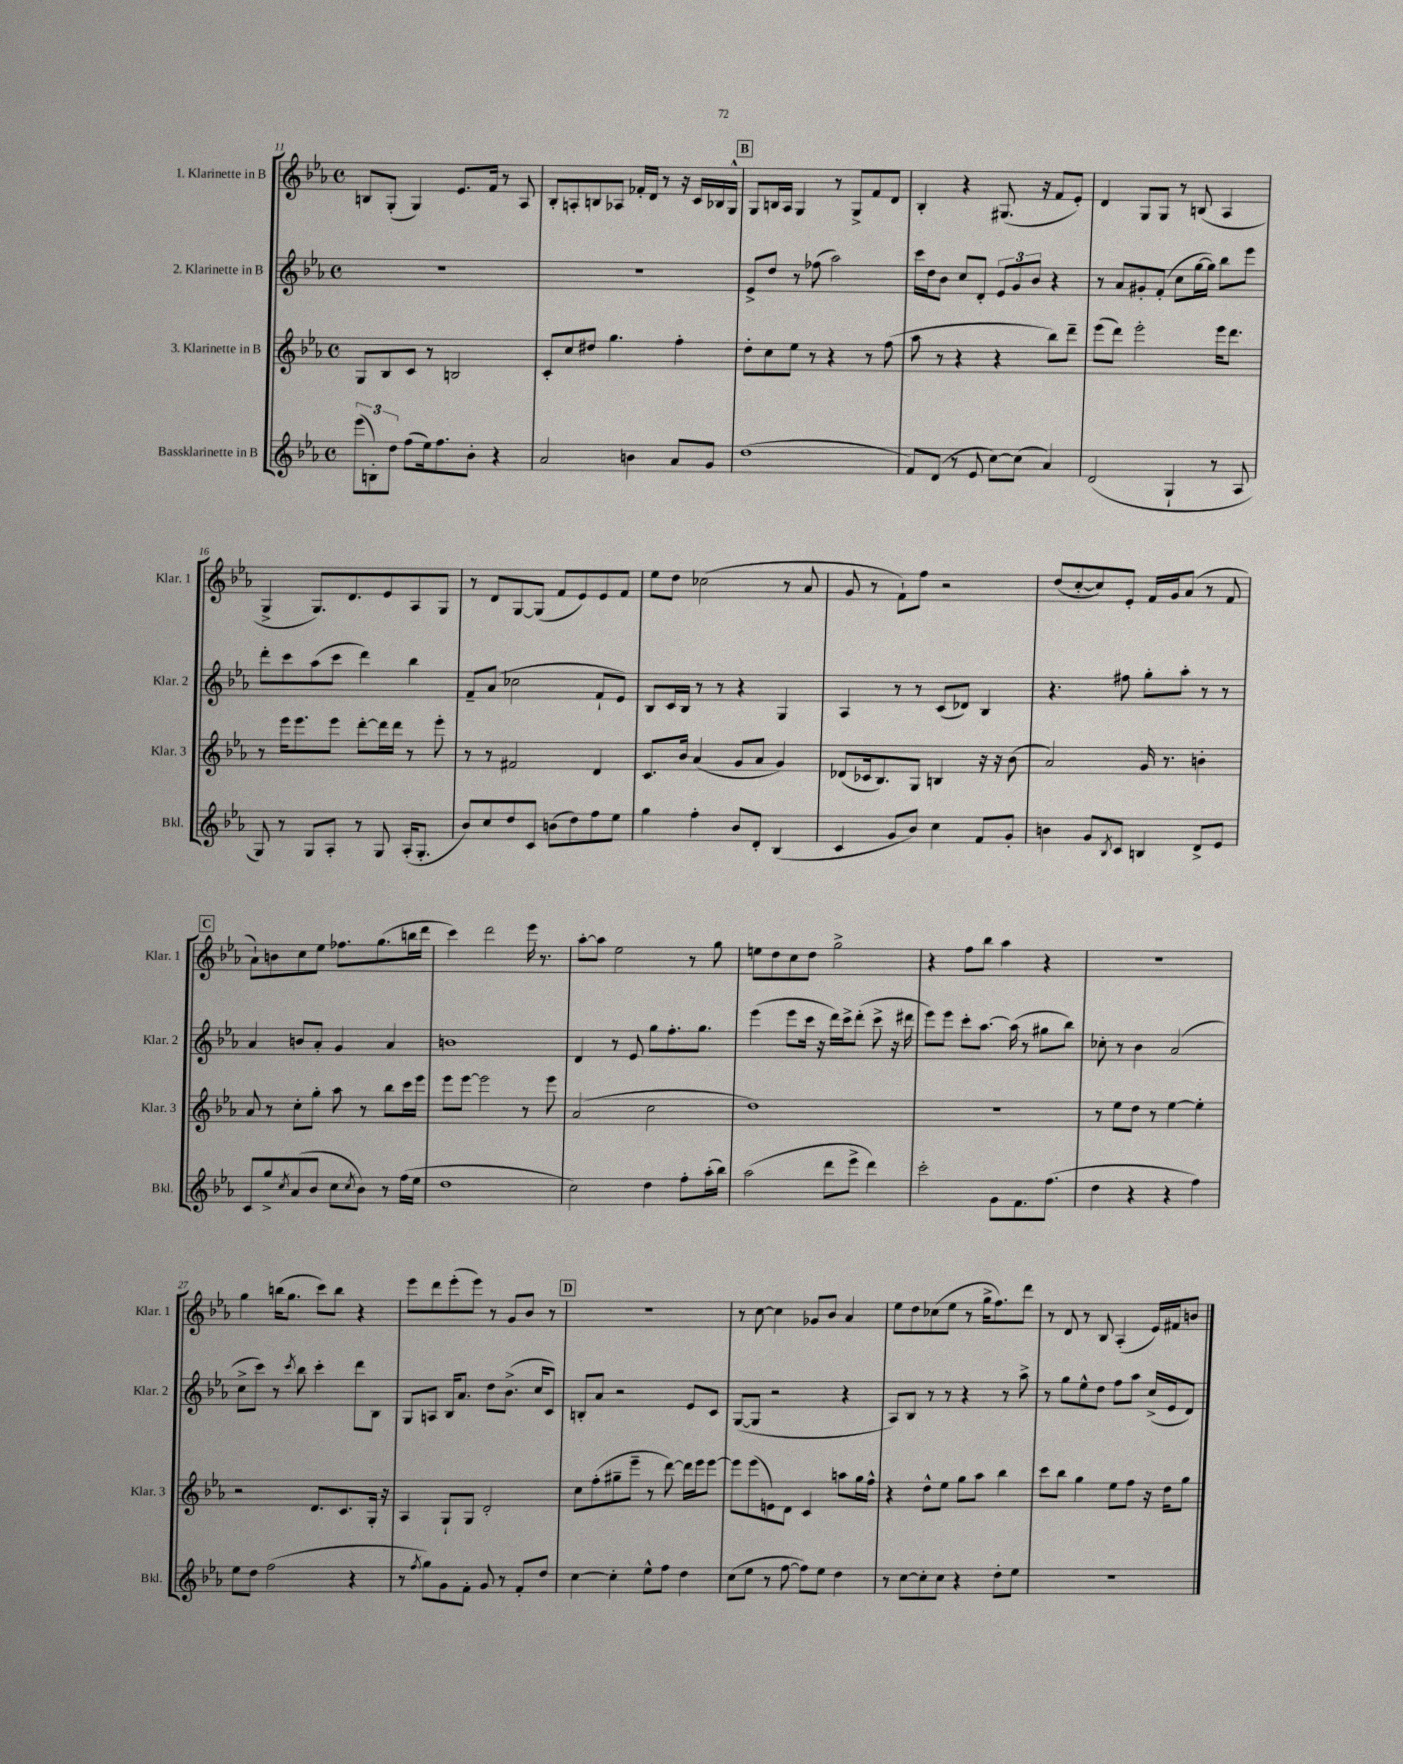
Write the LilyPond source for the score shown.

<<
\new StaffGroup <<
\new Staff = "s0" \with { instrumentName = "1. Klarinette in B" shortInstrumentName = "Klar. 1" } {
    \clef treble \key ees \major \defaultTimeSignature \time 4/4
    b8 g8-.( g4) ees'8. f'16 r8 aes8 |
    bes8-. a8-. b8 aes8 fes'16-. d'16 r8 r16 c'16 bes16 g16-^ |
    \mark \markup { \box "B" } g8 b16 aes16 g4 r8 g8-> f'8 d'8 |
    bes4-. r4 gis8.( r16 f'8 ees'8-.) |
    d'4 g8 g8 r8 b8( aes4 |
    g4-> g8.) d'8. ees'8 aes8 g8 |
    r8 d'8 g8~ g8( f'8 ees'8) ees'8 f'8 |
    ees''8 d''8 ces''2( r8 aes'8 |
    g'8 r8 f'8-!) f''8 r2 |
    d''8( c''8~-. c''8) ees'8-. f'16 g'16 aes'8( r8 f'8 |
    \mark \markup { \box "C" } aes'8-!) b'8 c''8 ees''8 fes''8. g''8.( b''16 d'''16 |
    c'''4) d'''2 ees'''16 r8. |
    aes''8~-. aes''8 ees''2 r8 g''8 |
    e''8 d''8 c''8 d''8 g''2-> |
    r4 f''8 bes''8 aes''4 r4 |
    R1 |
    g''4 b''16( g''8. c'''8) b''8 r4 |
    ees'''8 d'''8 ees'''8-.( ees'''8) r8 g'8 bes'8 r8 |
    \mark \markup { \box "D" } R1 |
    r8 c''8~ c''4 ges'8 bes'8 aes'4 |
    ees''8 d''8 ces''8( ees''8 r8 g''16-> f''8.) d'''8 |
    r8 d'8 r8 bes8 aes4-.( ees'16) fis'16 b'8 \bar "|." |
}
\new Staff = "s1" \with { instrumentName = "2. Klarinette in B" shortInstrumentName = "Klar. 2" } {
    \clef treble \key ees \major \defaultTimeSignature \time 4/4
    R1 |
    R1 |
    \mark \markup { \box "B" } ees'8-> d''8 r8 fes''8( aes''2) |
    c'''16 d''16 bes'8 c''8 d'8-. \tuplet 3/2 { ees'8 g'8 bes'8 } r4 |
    r8 aes'8 gis'8-. f'8-.( c''8 g''16~ g''16) bes''8 ees'''8 |
    d'''8-. c'''8 aes''8( c'''8 d'''4) bes''4 |
    f'8-- aes'8( ces''2 f'8-! ees'8) |
    bes8 c'16 bes16 r8 r8 r4 g4 |
    aes4 r8 r8 c'8( des'8) bes4 |
    r4. fis''8 g''8-. aes''8-. r8 r8 |
    \mark \markup { \box "C" } aes'4 b'8 aes'8-. g'4 aes'4 |
    b'1 |
    d'4 r8 ees'8 g''8 f''8.-. g''8. |
    ees'''4( ees'''8 c'''16 r16 d'''16) c'''16-> d'''8-.( c'''8-> r16 dis'''16 |
    ees'''8) ees'''8 c'''8-. aes''8.~ aes''16( r8 gis''8 bes''8) |
    ces''8-. r8 bes'4 aes'2( |
    c''8-> c'''8) r8 \acciaccatura { c'''8 } bes''8 c'''4-. d'''8 bes8 |
    g8 a8 bes16 aes'8. d''8 bes'8.->( c''16 c'8) |
    \mark \markup { \box "D" } b8-. aes'8 r2 ees'8 c'8 |
    g8~( g8 r2 r4 |
    aes8) bes8 r8 r8 r4 r8 aes''8-> |
    r8 g''8 ees''8-^ d''8 f''8 aes''8 c''16->( ees'16 d'8) \bar "|." |
}
\new Staff = "s2" \with { instrumentName = "3. Klarinette in B" shortInstrumentName = "Klar. 3" } {
    \clef treble \key ees \major \defaultTimeSignature \time 4/4
    g8 bes8 c'8 r8 b2 |
    c'8-. c''8 dis''8 g''4. f''4-. |
    \mark \markup { \box "B" } d''8-. c''8 ees''8 r8 r4 r8 f''8( |
    aes''8 r8 r4 r4 bes''8) d'''8-- |
    ees'''8( d'''8) ees'''2-. ees'''16 d'''8. |
    r8 ees'''16 ees'''8. ees'''8 d'''8~-. d'''16 d'''16 r8 ees'''8-. |
    r8 r8 fis'2 d'4 |
    c'8. bes'16 aes'4( g'8 aes'8 g'4) |
    des'8( ces'16 bes8.) g8 b4 r16 r16 bes'8( |
    aes'2) g'16 r8. b'4-. |
    \mark \markup { \box "C" } aes'8 r8 c''8-. g''8-. aes''8 r8 bes''8 c'''16 ees'''16 |
    ees'''8 ees'''8~ ees'''2 r8 ees'''8 |
    aes'2( c''2 |
    d''1) |
    r1 |
    r8 ees''8 d''8 r8 ees''4~ ees''4-. |
    r2 d'8. c'8. g16-. r16 |
    aes4 g8-! g8 d'2-. |
    \mark \markup { \box "D" } c''8 f''8-.( gis''8-- ees'''8-- r8 d'''8~) d'''16 ees'''16 ees'''8~ |
    ees'''8 ees'''8( e'8) d'8 c'4 a''8 g''16 f''16-^ |
    r4 d''8-^ ees''8 g''8 aes''8 bes''4 |
    c'''8 bes''8 g''4 ees''8 f''8 r16 d''16 g''8 \bar "|." |
}
\new Staff = "s3" \with { instrumentName = "Bassklarinette in B" shortInstrumentName = "Bkl." } {
    \clef treble \key ees \major \defaultTimeSignature \time 4/4
    \tuplet 3/2 { ees'''8( b8-.) d''8 } f''8( ees''16) f''8. bes'8-. r4 |
    aes'2 b'4 aes'8 g'8 |
    \mark \markup { \box "B" } d''1( |
    f'8) d'8( r8 ees'8 c''8~) c''8( aes'4) |
    d'2( g4-! r8 aes8 |
    g8) r8 g8 aes8-. r8 g8 aes16-.( g8.-. |
    bes'8) c''8 d''8 c'8 b'8( d''8) f''8 ees''8 |
    g''4 f''4-. bes'8 d'8-. bes4( |
    c'4 g'8 bes'8) c''4 f'8 g'8-. |
    b'4 g'8 \acciaccatura { bes8 } c'8 b4 d'8-> ees'8 |
    \mark \markup { \box "C" } c'8 g''8-> \acciaccatura { c''8 } aes'8( bes'8 c''8 \acciaccatura { c''8 } bes'8) r8 f''16( ees''16 |
    d''1 |
    c''2) d''4 f''8-. aes''16-.( bes''16) |
    aes''2( d'''8 ees'''8-> d'''4) |
    c'''2-. g'8 f'8. f''8.( |
    d''4 r4 r4 f''4) |
    ees''8 d''8 f''2( r4 |
    r8 \acciaccatura { f''8 } g''8) g'8 f'8-. g'8 r8 f'8-. d''8 |
    \mark \markup { \box "D" } c''4~ c''4-. ees''8-^ f''8 d''4 |
    c''8( ees''8 r8 f''8~ f''8) ees''8 d''4 |
    r8 c''8~ c''8-. c''8 r4 d''8-. ees''8 |
    R1 \bar "|." |
}
>>
>>
\layout { \context { \Score currentBarNumber = #11 } }
